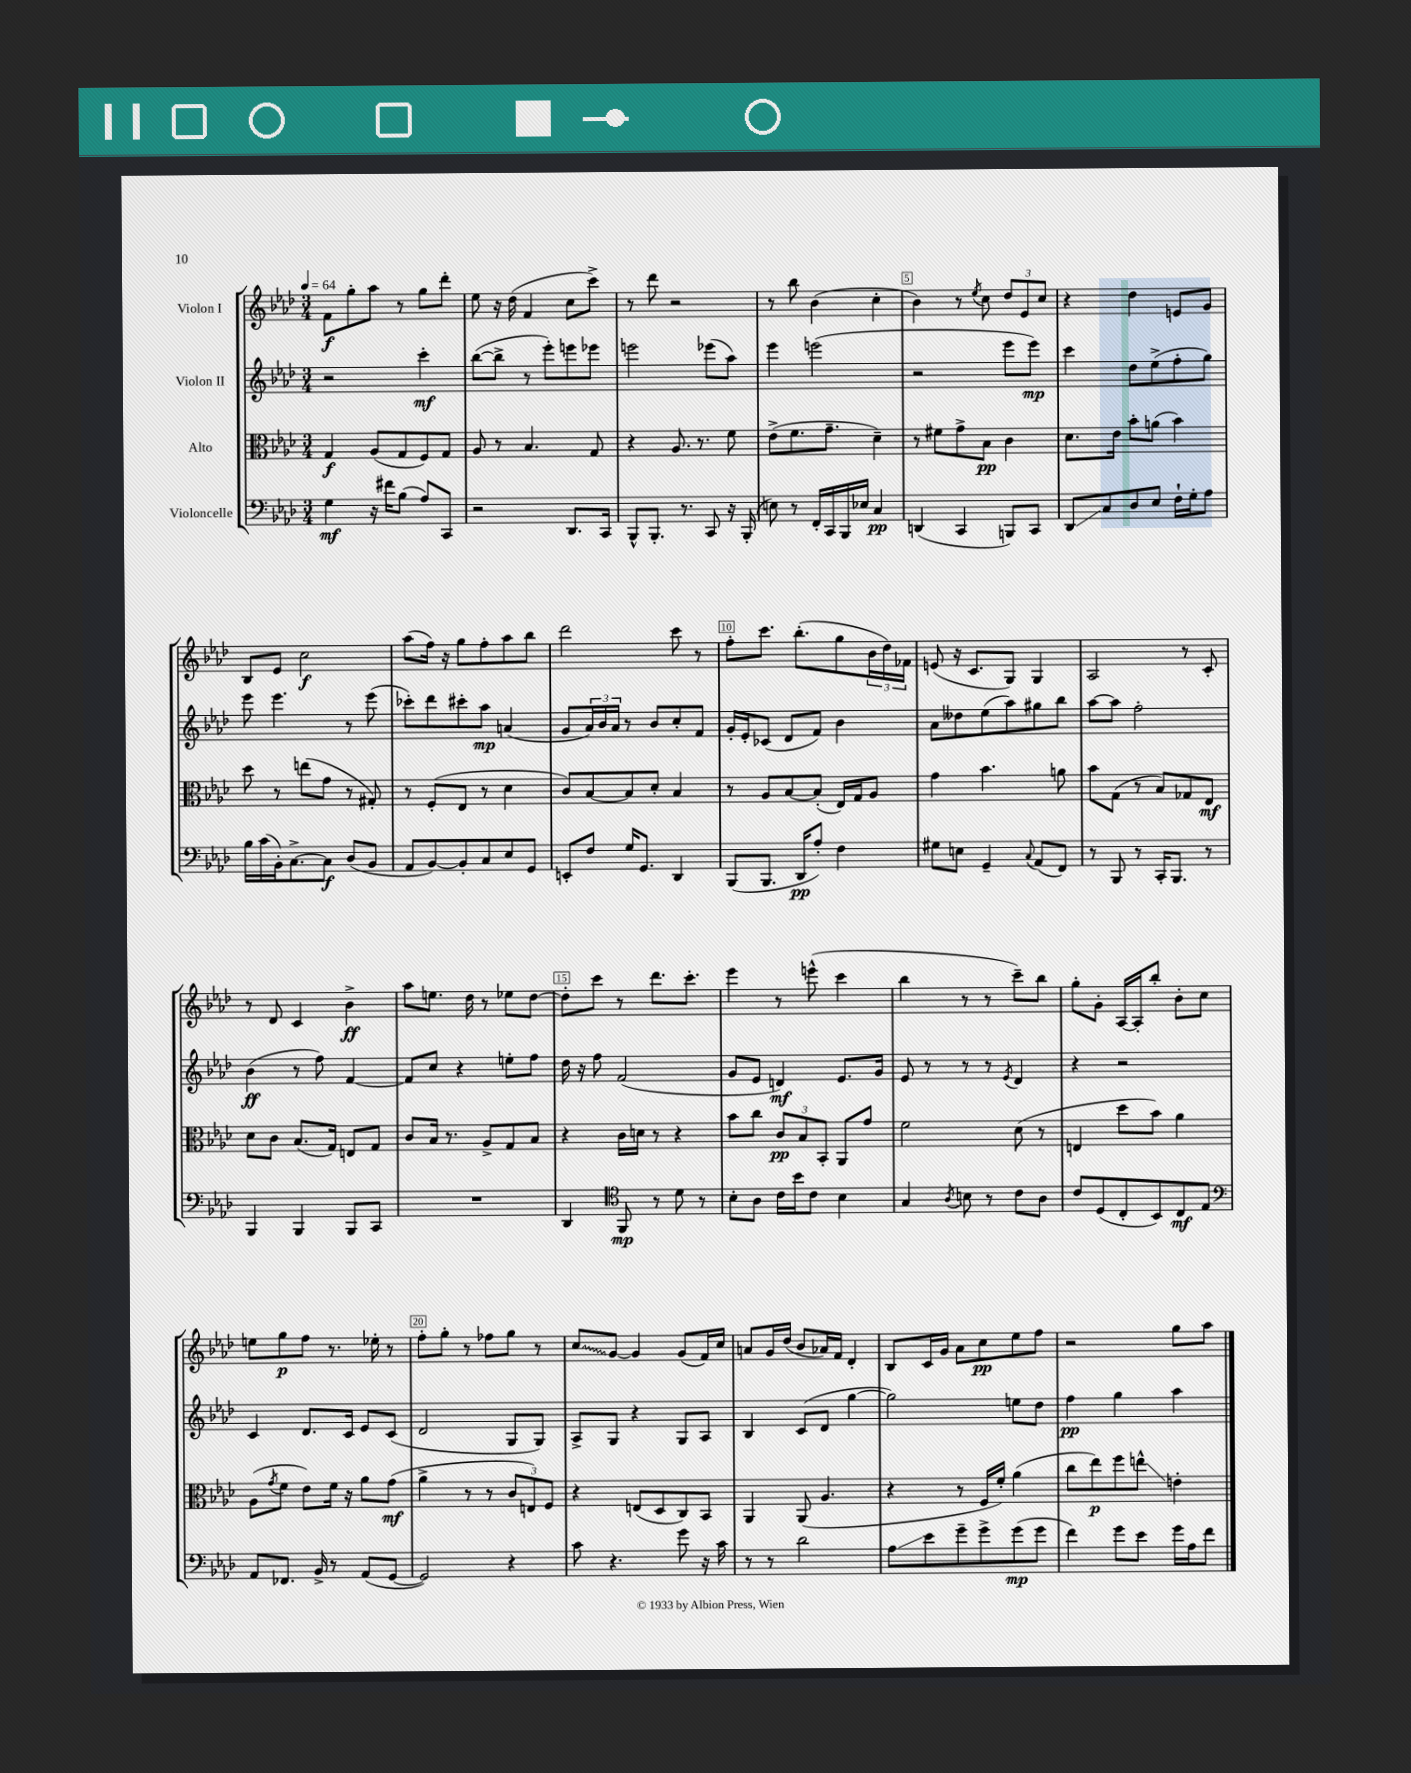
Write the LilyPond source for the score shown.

<<
\new StaffGroup <<
\new Staff = "s0" \with { instrumentName = "Violon I" } {
    \clef treble \key aes \major \numericTimeSignature \time 3/4 \tempo 4 = 64
    f'8\f g''8-. aes''8 r8 g''8 des'''8-. |
    ees''8 r16 des''16( f'4 c''8 c'''8->) |
    r8 des'''8 r2 |
    r8 bes''8 bes'4( c''4-. |
    bes'4) r8 \acciaccatura { ees''8 } c''8 \tuplet 3/2 { des''8 ees'8 c''8 } |
    r4 des''4 e'8 g'8 |
    bes8 ees'8 c''2\f |
    aes''8( f''16) r16 g''8 f''8-. aes''8 bes''8 |
    des'''2 c'''8 r8 |
    f''8-. c'''8. bes''8.-.( g''8 \tuplet 3/2 { bes'16 des''16) fes'16 } |
    e'8( r16 c'8. g8) g4 |
    aes2 r8 c'8-. |
    r8 des'8 c'4 bes'4->\ff |
    aes''8 e''8. des''16 r8 ees''8 des''8~ |
    des''8-. c'''8 r8 des'''8. c'''8.-. |
    ees'''4 r8 e'''8-^( c'''4 |
    bes''4 r8 r8 c'''8--) bes''8 |
    g''8-. g'8-. aes16~ aes16-. bes''8-. bes'8-. c''8 |
    e''8 g''8\p f''8 r8. ees''16-. r8 |
    f''8-. g''8-. r8 fes''8 g''8 r8 |
    \once \override Glissando.style = #'zigzag c''8\glissando g'8~ g'4 g'8( f'16) c''16 |
    a'8 g'16 des''16( bes'8 aes'16) f'16 des'4-. |
    bes8 c'16 g'16 aes'8 c''8\pp ees''8 f''8 |
    r2 g''8 aes''8 \bar "|." |
}
\new Staff = "s1" \with { instrumentName = "Violon II" } {
    \clef treble \key aes \major \numericTimeSignature \time 3/4
    r2 c'''4-.\mf |
    bes''8~( bes''8-> r8 ees'''8-.) e'''8 ees'''8 |
    e'''2 ees'''8( aes''8) |
    ees'''4 e'''2( |
    r2 ees'''8 ees'''8\mp) |
    c'''4 des''8 ees''8->( f''8-. g''8) |
    ees'''8 ees'''4. r8 ees'''8( |
    ces'''8-.) des'''8 cis'''8-. aes''8\mp a'4( |
    g'8 \tuplet 3/2 { aes'16) bes'16 aes'16 } r8 bes'8 c''8-. f'8 |
    g'16-. ees'16-. ces'8( des'8 f'8) bes'4 |
    aes'8 deses''8 ees''8( aes''8) gis''8 bes''8 |
    aes''8~ aes''8 f''2-. |
    bes'4\ff( r8 f''8) f'4~ |
    f'8 c''8 r4 e''8-. f''8 |
    des''16 r16 f''8 f'2( |
    g'8 ees'8 d'4\mf) ees'8. g'16 |
    ees'8 r8 r8 r8 \acciaccatura { ees'8 } des'4 |
    r4 r2 |
    c'4 des'8. c'16 ees'8 c'8( |
    des'2 g8 g8) |
    aes8-> g8 r4 g8 aes8 |
    bes4 c'8( des'8 g''4~ |
    g''2) e''8 des''8 |
    f''4\pp g''4 aes''4 \bar "|." |
}
\new Staff = "s2" \with { instrumentName = "Alto" } {
    \clef alto \key aes \major \numericTimeSignature \time 3/4
    g4\f aes8( g8 f8) g8 |
    aes8 r8 bes4. g8 |
    r4 aes8. r8. f'8 |
    ees'8->( f'8. g'8.-- des'4--) |
    r8 fis'8 g'8-> bes8\pp c'4 |
    des'8. ees'16 bes'8-. a'8( bes'4) |
    des''8 r8 e''8( g'8 r8 gis8-.) |
    r8 f8-.( ees8 r8 des'4 |
    c'8) bes8~ bes8 des'8-. bes4 |
    r8 aes8 bes8~ bes8-.( ees16) g16 aes8 |
    g'4 bes'4. a'8 |
    bes'8 g8( r8 bes8) ges8 ees8\mf |
    des'8 c'8 bes8.( g16) e8 g8 |
    c'8 bes16 r8. aes8-> g8 bes8 |
    r4 c'16 d'16 r8 r4 |
    bes'8 c''8 \tuplet 3/2 { c'8\pp bes8 bes,8-. } aes,8 g'8 |
    f'2 des'8( r8 |
    e4 des''8 bes'8) aes'4 |
    aes8( \acciaccatura { g'8 } f'8 ees'8) f'16 r16 aes'8 g'8\mf( |
    aes'4-> r8 r8 \tuplet 3/2 { c'8 e8) f8 } |
    r4 e8( des8 c8) bes,8 |
    aes,4 aes,8( aes4. |
    r4 r8 f16 f'16-.) aes'4( |
    c''8 ees''8\p) f''8 e''8-^\glissando e'4-. \bar "|." |
}
\new Staff = "s3" \with { instrumentName = "Violoncelle" } {
    \clef bass \key aes \major \numericTimeSignature \time 3/4
    g4\mf r16 fis'16 bes8( aes8) c,8 |
    r2 des,8. c,16 |
    bes,,8-^ bes,,8.-. r8. c,8 r16 bes,,16-.( |
    e8) r8 f,16-. c,16 bes,,16 ees16 c4\pp |
    d,4( c,4 b,,8) c,8 |
    des,8\glissando c8 des8 ees8 f16-! g16-. aes8 |
    bes16 c'16( bes,16-.) c8.~-> c8\f des8( bes,8 |
    aes,8 bes,8~) bes,8-. c8 ees8 g,8 |
    e,8-. f8 g16 g,8. des,4 |
    bes,,8( bes,,8. des,16\pp aes8-.) f4 |
    gis8 e8 g,4-- \appoggiatura { c8 } aes,8( f,8) |
    r8 bes,,8 r8 c,16-. bes,,8. r8 |
    bes,,4 bes,,4 bes,,8 c,8 |
    R2. |
    des,4 \clef tenor f,8\mp r8 des'8 r8 |
    bes8-. aes8 c'16 bes'16 c'8 bes4 |
    g4 \acciaccatura { aes8 } b8 r8 c'8 aes8 |
    c'8 des8( c8-. bes,8) c8\mf ees8 |
    \clef bass aes,8 fes,8. bes,16-> r8 aes,8( g,8~ |
    g,2) r4 |
    c'8 r4. g'8 r16 c'16 |
    r8 r8 des'2 |
    aes8\glissando ees'8 g'8-- g'8-> g'8\mp( g'8 |
    f'4) g'8 ees'8 g'16 aes16 f'8 \bar "|." |
}
>>
>>
\layout { \context { \Score \override BarNumber.break-visibility = ##(#f #t #t) barNumberVisibility = #(every-nth-bar-number-visible 5) \override BarNumber.stencil = #(make-stencil-boxer 0.1 0.3 ly:text-interface::print) } }
